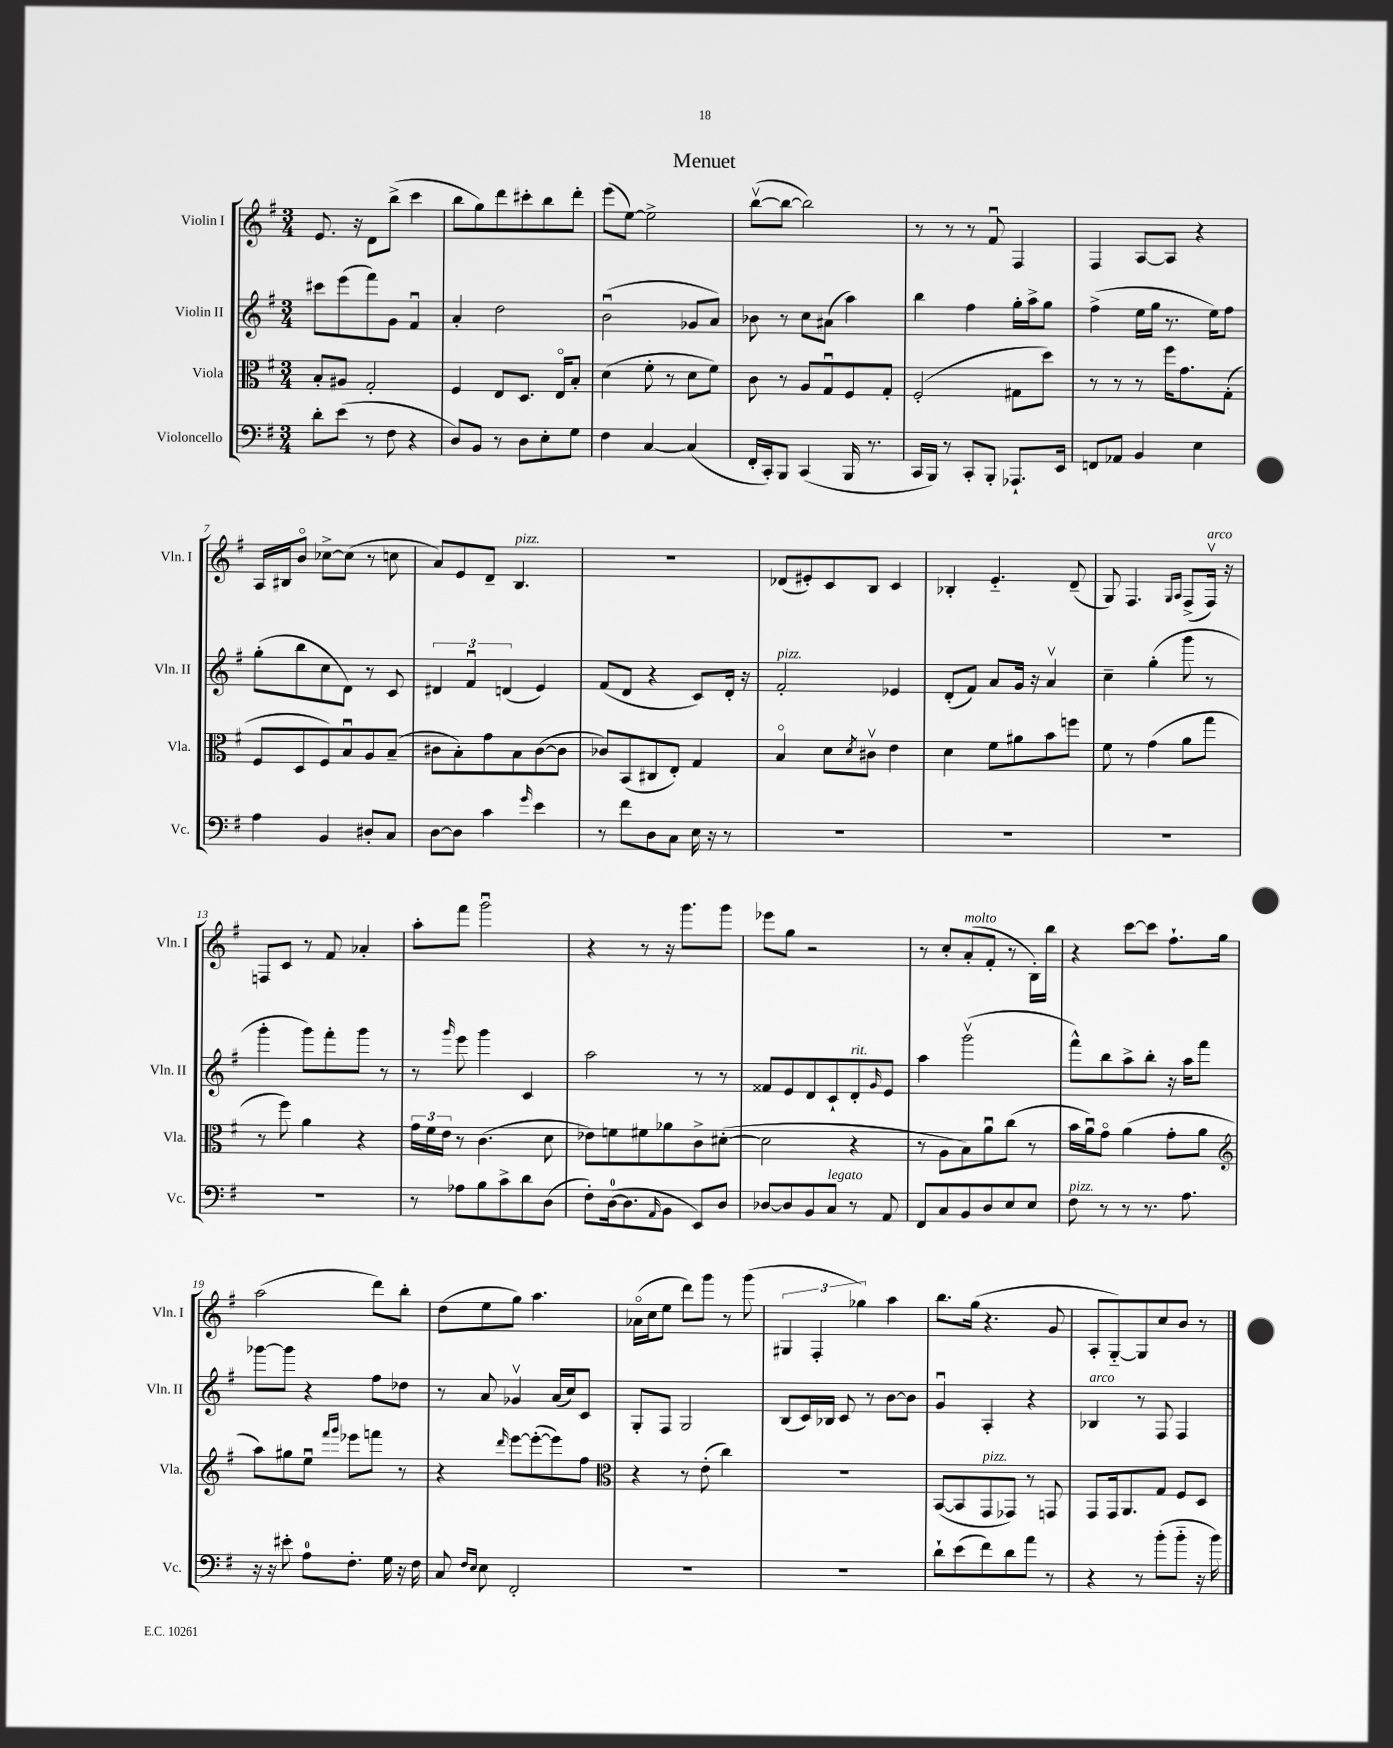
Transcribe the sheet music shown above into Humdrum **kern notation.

**kern	**kern	**kern	**kern
*part4	*part3	*part2	*part1
*staff4	*staff3	*staff2	*staff1
*I"Violoncello	*I"Viola	*I"Violin II	*I"Violin I
*I'Vc.	*I'Vla.	*I'Vln. II	*I'Vln. I
*clefF4	*clefC3	*clefG2	*clefG2
*k[f#]	*k[f#]	*k[f#]	*k[f#]
*M3/4	*M3/4	*M3/4	*M3/4
=1	=1	=1	=1
8d'\L	8B'/L	8ccc#X\L	8.e/
(8e\J	8A#X/J	(8eee\	.
.	.	.	16r
8r	2G'/	8fff#\)	8d\L
8F#\	.	8g\J	(8bb^\J
4r	.	4f#u/	4ccc\
=2	=2	=2	=2
8D/L)	4F#/	4a'/	8bb\L
8BB/J	.	.	8gg\)
8r	8E/L	2dd\	8ddd\
8D\L	8.D/J	.	8ccc#X'\
8E'\	.	.	8bb\
.	16E/KL	.	.
8G\J	8B'/J	.	8ddd'\J
=3	=3	=3	=3
4F#\	(4d\	(2bu\	(8eee\L
.	.	.	[8ee\J)
[4C/	8f#'\	.	2ee^\]
.	8r	.	.
(4C/]	8d\L	8g-X/L	.
.	8f#\J)	8a/J)	.
=4	=4	=4	=4
16FF#'/LL	8c\	8b-X\	([8bbv\L
16CC'/J)	.	.	.
8BBB/J	8r	8r	8bb\J_
(4CC/	8A/L	8cc\L	2bb\])
.	8Gu/	(8a#X\J	.
16BBB/	8F#/	4aa\)	.
8.r	.	.	.
.	8G'/J	.	.
=5	=5	=5	=5
16CC/LL	(2F#'/	4bb\	8r
16BBB/JJ)	.	.	.
8r	.	.	8r
8CC'/L	.	4ff#\	8r
8BBB'/J	.	.	8f#u/
8.AAA-X`/L	8G#X\L	16gg'\LL	4F#/
.	.	16aa^\J	.
.	8dd\J)	8gg\J	.
16EE/Jk	.	.	.
=6	=6	=6	=6
8FFn/L	8r	(4ff#^\	4F#/
8AA-X/J	8r	.	.
4BB/	8r	16ee\LL	[8A/L
.	.	16gg\JJ	.
.	16ff#\KL	8.r	8A/J]
.	8.g\	.	.
4E\	.	.	4r
.	.	16ee\KL)	.
.	(8G'\J	8ff#\J	.
!!LO:LB:g=z
=7	=7	=7	=7
4A\	8F#/L	(8gg'\L	16A/LL
.	.	.	16B#X/J
.	8D/	8bb\	8b/J
4BB/	8F#/)	8cc\	[8cc-X^\L
.	8Bu/	8d\J)	(8cc-\J]
8D#X'/L	8A/	8r	8r
8C/J	(8B~/J	8c/	8ccn\
=8	=8	=8	=8
[8D\L	8c#X\L	6d#X/	8a/L)
8D\J]	8B'\)	.	8e/
.	.	6f#u/	.
4c\	8g\	.	8d~/J
.	.	(6dn/	.
!	!	!	!LO:TX:a:i:t=pizz.
.	8B\	.	4.B/
16qqg/	.	.	.
4e\	([8c#\	4e/)	.
.	8c#\J]	.	.
=9	=9	=9	=9
8r	8c-X/L)	(8f#/L	2.r
8f#\L	(8BB/	8d/J	.
8D\	8C#X/	4r	.
8C\J	8E'/J)	.	.
16E\	4G/	8c/L)	.
16r	.	.	.
8r	.	16d'/Jk	.
.	.	16r	.
=10	=10	=10	=10
!	!	!LO:TX:a:i:t=pizz.	!
2.r	4B/	2f#'/	(8d-X/L
.	.	.	8e#X'/)
.	8d\L	.	8c/
.	8qd/	.	.
.	8c#Xv\J	.	8B/J
.	4e\	4e-X/	4c/
=11	=11	=11	=11
2.r	4d\	(8d'/L	4B-X'/
.	.	8f#/J)	.
.	8f#\L	8a/L	4.e/
.	8a#X\	16g/Jk	.
.	.	16r	.
.	8b\	4av/	.
.	8ffn\J	.	(8d~/
=12	=12	=12	=12
2.r	8f#\	4cc~\	8G/)
.	8r	.	4.F#/
.	(4g\	(4gg'\	.
.	.	.	16qqG/LL
.	.	.	16qqA/JJ
.	8a\L	8ggg\	(8F#^/L
!	!	!	!LO:TX:a:i:t=arco
.	8gg\J	8r	16F#v/Jk)
.	.	.	16r
!!LO:LB:g=z
=13	=13	=13	=13
2.r	8r	4ggg'\	8Fn/L
.	8ff#\)	.	8c/J
.	4a\	8ggg\L)	8r
.	.	8fff#'\	8f#/
.	4r	8ggg\J	4a-X'/
.	.	8r	.
=14	=14	=14	=14
8r	24g\LL	8r	8aa'\L
.	24f#\	.	.
.	24e\JJ	.	.
.	.	16qqggg/	.
8A-X\L	8r	8eee\	8fff#\J
8B\	(4.c\	4ggg\	2gggu\
8c^\	.	.	.
8d\	.	4c/	.
(8D\J	8d\	.	.
=15	=15	=15	=15
8F#'\L)	8e-X\L)	2aa\	4r
([16D\k	8fn\	.	.
8.D\]	.	.	.
.	8f#X\	.	8r
16qqAA/	.	.	.
8BB\J	8a-X\	.	16r
.	.	.	8.ggg\L
8EE/L)	8c^\	8r	.
8D/J	([8d#X'\J	8r	8ggg\J
=16	=16	=16	=16
[8D-X/L	2d#\]	8f##X/L	8eee-X\L
8D-/]	.	8e/	8gg\J
8BB/	.	8d/	2r
!LO:TX:a:i:t=legato	!	!	!
8C/J	.	8c`/	.
!	!	!LO:TX:a:i:t=rit.	!
8r	4r	8d'/	.
.	.	16qqg/	.
8AA/	.	8e/J	.
=17	=17	=17	=17
8FF#/L	8r	4aa\	8r
8C/	8A\L	.	8cc'/L
!	!	!	!LO:TX:a:i:t=molto
8BB/	8B\)	(2gggv\	(8a'/
8D/	8au\	.	8f#'/J
8E/	(8cc\J	.	8r
8E/J	8r	.	16B'\LL)
.	.	.	16bb\JJ
=18	=18	=18	=18
!LO:TX:a:i:t=pizz.	!	!	!
8F#\	16b\LL	8fff#^^\L)	4r
.	16au\J)	.	.
8r	8g\J	8bb\	.
8r	(4a\	8aa^\	[8ccc\L
8.r	.	8bb'\J	8ccc\J]
.	8g'\L	16r	8.ff#`\L
8.A\	.	16aa\KL	.
.	8a\J	8fff#\J	.
.	.	.	16gg\Jk
!!LO:LB:g=z
=19	=19	=19	=19
*	*clefG2	*	*
16r	8aa\L)	[8ggg-X\L	(2aa\
16r	.	.	.
8e#X'\	8gg#X\	8ggg-\J]	.
8A\L	8eeu\J	4r	.
.	16qqfff#/LL	.	.
.	16qqggg/JJ	.	.
8.F#'\J	8eee-X\L	.	.
.	8fffn\J	8ff#\L	8ddd\L)
16G\	.	.	.
16r	8r	8dd-X\J	8bb'\J
16F#\	.	.	.
=20	=20	=20	=20
8C/	4r	8r	(8dd\L
16qqF#/LL	.	.	.
16qqE/JJ	.	.	.
8E\	.	8a/	8ee\
.	16qqddd/	.	.
2FF#'/	[8eee\L	4g-Xv/	8gg\J)
.	(8eee'\_	.	4.aa\
.	8eee\])	(16a/LL	.
.	.	16cc/J)	.
.	8ff#\J	8c/J	.
=21	=21	=21	=21
*	*clefC3	*	*
2.r	4r	8G'/L	(16a-X\LL
.	.	.	16cc\J
.	.	8F#/J	8ee\J
.	8r	2G/	8ddd\L)
.	(8e'\	.	8ggg\J
.	4cc\)	.	8r
.	.	.	(8ggg\
=22	=22	=22	=22
2.r	2.r	(8B/L	6G#X/
.	.	16c/L)	.
.	.	.	6F#'/
.	.	16B-X/JJ	.
.	.	8c/	.
.	.	.	6gg-X\)
.	.	8r	.
.	.	[8b\L	4aa\
.	.	8b\J]	.
=23	=23	=23	=23
8d`\L	([8BB/L	4gu/	8.bb\L
(8e\	8BB/]	.	.
.	.	.	(16gg\Jk
!	!LO:TX:a:i:t=pizz.	!	!
8f#\)	8GG/	4A'/	4.r
8d\	8GG-X/J)	.	.
8a\J	8r	4r	.
8r	8GGn/	.	8g/
=24	=24	=24	=24
!	!	!LO:TX:a:i:t=arco	!
4r	8GG/L	4B-X/	8A'/L
.	16GG/k	.	[8G/)
.	8.AA/	.	.
8r	.	8r	8G/]
(8b'\L	8G/J	8F#/	8cc/
8b\J	8F#/L	4F#/	8b/J
16r	8D/J	.	8r
16b\)	.	.	.
==	==	==	==
*-	*-	*-	*-
